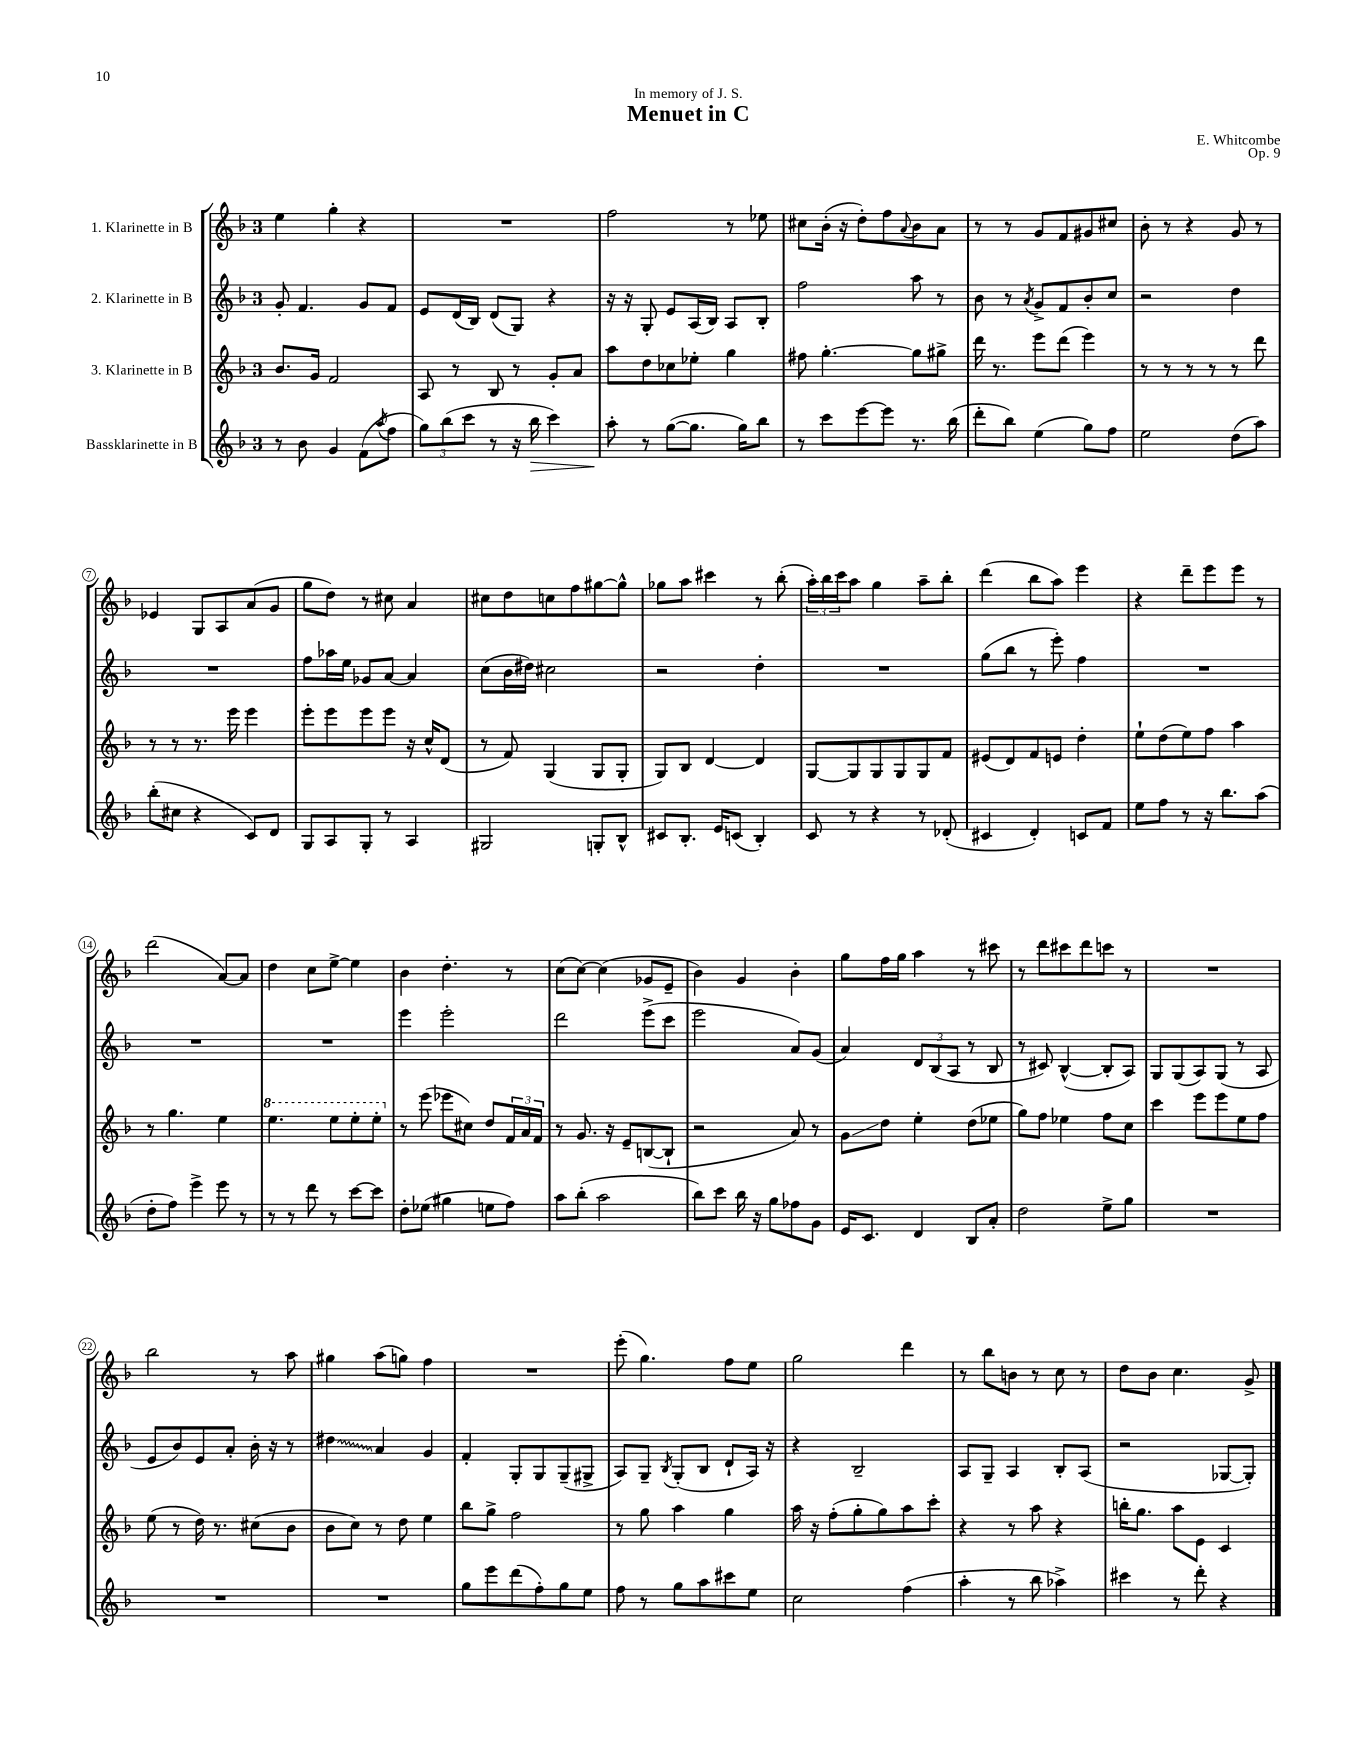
\header { title = "Menuet in C" composer = "E. Whitcombe" dedication = "In memory of J. S." opus = "Op. 9" }
<<
\new StaffGroup <<
\new Staff = "s0" \with { instrumentName = "1. Klarinette in B" } {
    \clef treble \key f \major \once \override Staff.TimeSignature.style = #'single-digit \time 3/4
    e''4 g''4-. r4 |
    R2. |
    f''2 r8 ees''8 |
    cis''8 bes'16-.( r16 d''8-.) f''8 \appoggiatura { a'8 } bes'8 a'8 |
    r8 r8 g'8 f'8 gis'8 cis''8 |
    bes'8-. r8 r4 g'8 r8 |
    ees'4 g8 a8 a'8( g'8 |
    g''8 d''8) r8 cis''8 a'4 |
    cis''8 d''8 c''8 f''8 gis''8~ gis''8-^ |
    ges''8 a''8 cis'''4 r8 bes''8-.( |
    \tuplet 3/2 { a''16-.) bes''16 c'''16 } a''8 g''4 a''8-- bes''8-. |
    d'''4( bes''8 a''8) e'''4 |
    r4 d'''8-- e'''8 e'''8 r8 |
    d'''2( a'8~) a'8 |
    d''4 c''8 e''8~-> e''4 |
    bes'4 d''4.-. r8 |
    c''8( c''8~) c''4( ges'8 e'8-- |
    bes'4) g'4 bes'4-. |
    g''8 f''16 g''16 a''4 r8 cis'''8 |
    r8 d'''8 cis'''8 d'''8 c'''8 r8 |
    R2. |
    bes''2 r8 a''8 |
    gis''4 a''8( g''8) f''4 |
    R2. |
    e'''8-.( g''4.) f''8 e''8 |
    g''2 d'''4 |
    r8 bes''8 b'8 r8 c''8 r8 |
    d''8 bes'8 c''4. g'8-> \bar "|." |
}
\new Staff = "s1" \with { instrumentName = "2. Klarinette in B" } {
    \clef treble \key f \major \once \override Staff.TimeSignature.style = #'single-digit \time 3/4
    g'8-. f'4. g'8 f'8 |
    e'8 d'16( bes16) d'8( g8) r4 |
    r16 r16 g8-. e'8 a16( bes16) a8 bes8-. |
    f''2 a''8 r8 |
    bes'8 r8 \acciaccatura { a'8 } g'8-> f'8 bes'8-. c''8 |
    r2 d''4 |
    R2. |
    f''8 aes''16 e''16 ges'8 a'8~ a'4 |
    c''8( bes'16 dis''16) cis''2 |
    r2 d''4-. |
    R2. |
    g''8( bes''8 r8 e'''8-.) f''4 |
    R2. |
    R2. |
    R2. |
    e'''4 e'''2-. |
    d'''2 e'''8->( c'''8 |
    e'''2 a'8) g'8( |
    a'4) \tuplet 3/2 { d'8 bes8( a8 } r8 bes8 |
    r8 cis'8) bes4~-^( bes8-. a8) |
    g8 g8( a8) g8( r8 a8 |
    e'8 bes'8) e'8 a'8-. bes'16-. r16 r8 |
    \once \override Glissando.style = #'zigzag dis''4\glissando a'4 g'4 |
    f'4-. g8-. g8 g8--( gis8-> |
    a8) g8-- \acciaccatura { bes8 } g8-.( bes8 d'8-! a16) r16 |
    r4 bes2-- |
    a8 g8-- a4 bes8-. a8( |
    r2 ges8~ ges8-.) \bar "|." |
}
\new Staff = "s2" \with { instrumentName = "3. Klarinette in B" } {
    \clef treble \key f \major \once \override Staff.TimeSignature.style = #'single-digit \time 3/4
    bes'8. g'16 f'2 |
    a8 r8 bes8 r8 g'8-. a'8 |
    a''8 d''8 ces''8 ees''8-. g''4 |
    fis''8 g''4.~-. g''8 gis''8-> |
    d'''16 r8. e'''8 d'''8( e'''4) |
    r8 r8 r8 r8 r8 d'''8 |
    r8 r8 r8. e'''16 e'''4 |
    e'''8-. e'''8 e'''8 e'''8 r16 c''16-^ d'8( |
    r8 f'8) g4( g8 g8-. |
    g8) bes8 d'4~ d'4 |
    g8~ g8 g8 g8 g8 f'8 |
    eis'8( d'8) f'8 e'8 d''4-. |
    e''8-! d''8( e''8) f''8 a''4 |
    r8 g''4. e''4 |
    \ottava #1 e'''4. e'''8 e'''8-. e'''8-. \ottava #0 |
    r8 e'''8( ees'''8 cis''8) d''8 \tuplet 3/2 { f'16 a'16 f'16 } |
    r8 g'8. r16 e'8-- b8~( b8-! |
    r2 a'8) r8 |
    g'8\glissando d''8 e''4-. d''8( ees''8 |
    g''8) f''8 ees''4 f''8 c''8 |
    c'''4 e'''8 e'''8 e''8 f''8 |
    e''8( r8 d''16) r8. cis''8( bes'8 |
    bes'8 c''8) r8 d''8 e''4 |
    bes''8 g''8-> f''2 |
    r8 g''8 a''4 g''4 |
    a''16 r16 f''8-.( g''8-. g''8) a''8 c'''8-. |
    r4 r8 a''8 r4 |
    b''16-. g''8. a''8 e'8 c'4 \bar "|." |
}
\new Staff = "s3" \with { instrumentName = "Bassklarinette in B" } {
    \clef treble \key f \major \once \override Staff.TimeSignature.style = #'single-digit \time 3/4
    r8 bes'8 g'4 f'8( \acciaccatura { a''8 } f''8 |
    \tuplet 3/2 { g''8) bes''8( c'''8 } r8 r16 bes''16\> c'''4) |
    a''8-.\! r8 g''8~( g''8. g''16) bes''8 |
    r8 c'''8 e'''8~ e'''8 r8. bes''16( |
    d'''8-. bes''8) e''4( g''8) f''8 |
    e''2 d''8( a''8) |
    bes''8-.( cis''8 r4 c'8) d'8 |
    g8 a8 g8-. r8 a4 |
    gis2 g8-. bes8-^ |
    cis'8 bes8.-. e'16 c'8( bes4-.) |
    c'8 r8 r4 r8 des'8-.( |
    cis'4 d'4-.) c'8 f'8 |
    e''8 f''8 r8 r16 bes''8. a''8( |
    d''8-. f''8) e'''4-> e'''8 r8 |
    r8 r8 d'''8 r8 c'''8~ c'''8 |
    d''8-. ees''8( gis''4 e''8 f''8) |
    a''8 bes''8-.( a''2 |
    bes''8) c'''8 bes''16 r16 g''8 fes''8 g'8 |
    e'16 c'8. d'4 bes8 a'8-. |
    d''2 e''8-> g''8 |
    R2. |
    R2. |
    R2. |
    g''8 e'''8 d'''8( f''8-.) g''8 e''8 |
    f''8 r8 g''8 a''8 cis'''8 e''8 |
    c''2 f''4( |
    a''4-. r8 bes''8 aes''4->) |
    cis'''4 r8 d'''8-. r4 \bar "|." |
}
>>
>>
\layout { \context { \Score \override BarNumber.stencil = #(make-stencil-circler 0.1 0.3 ly:text-interface::print) } }
